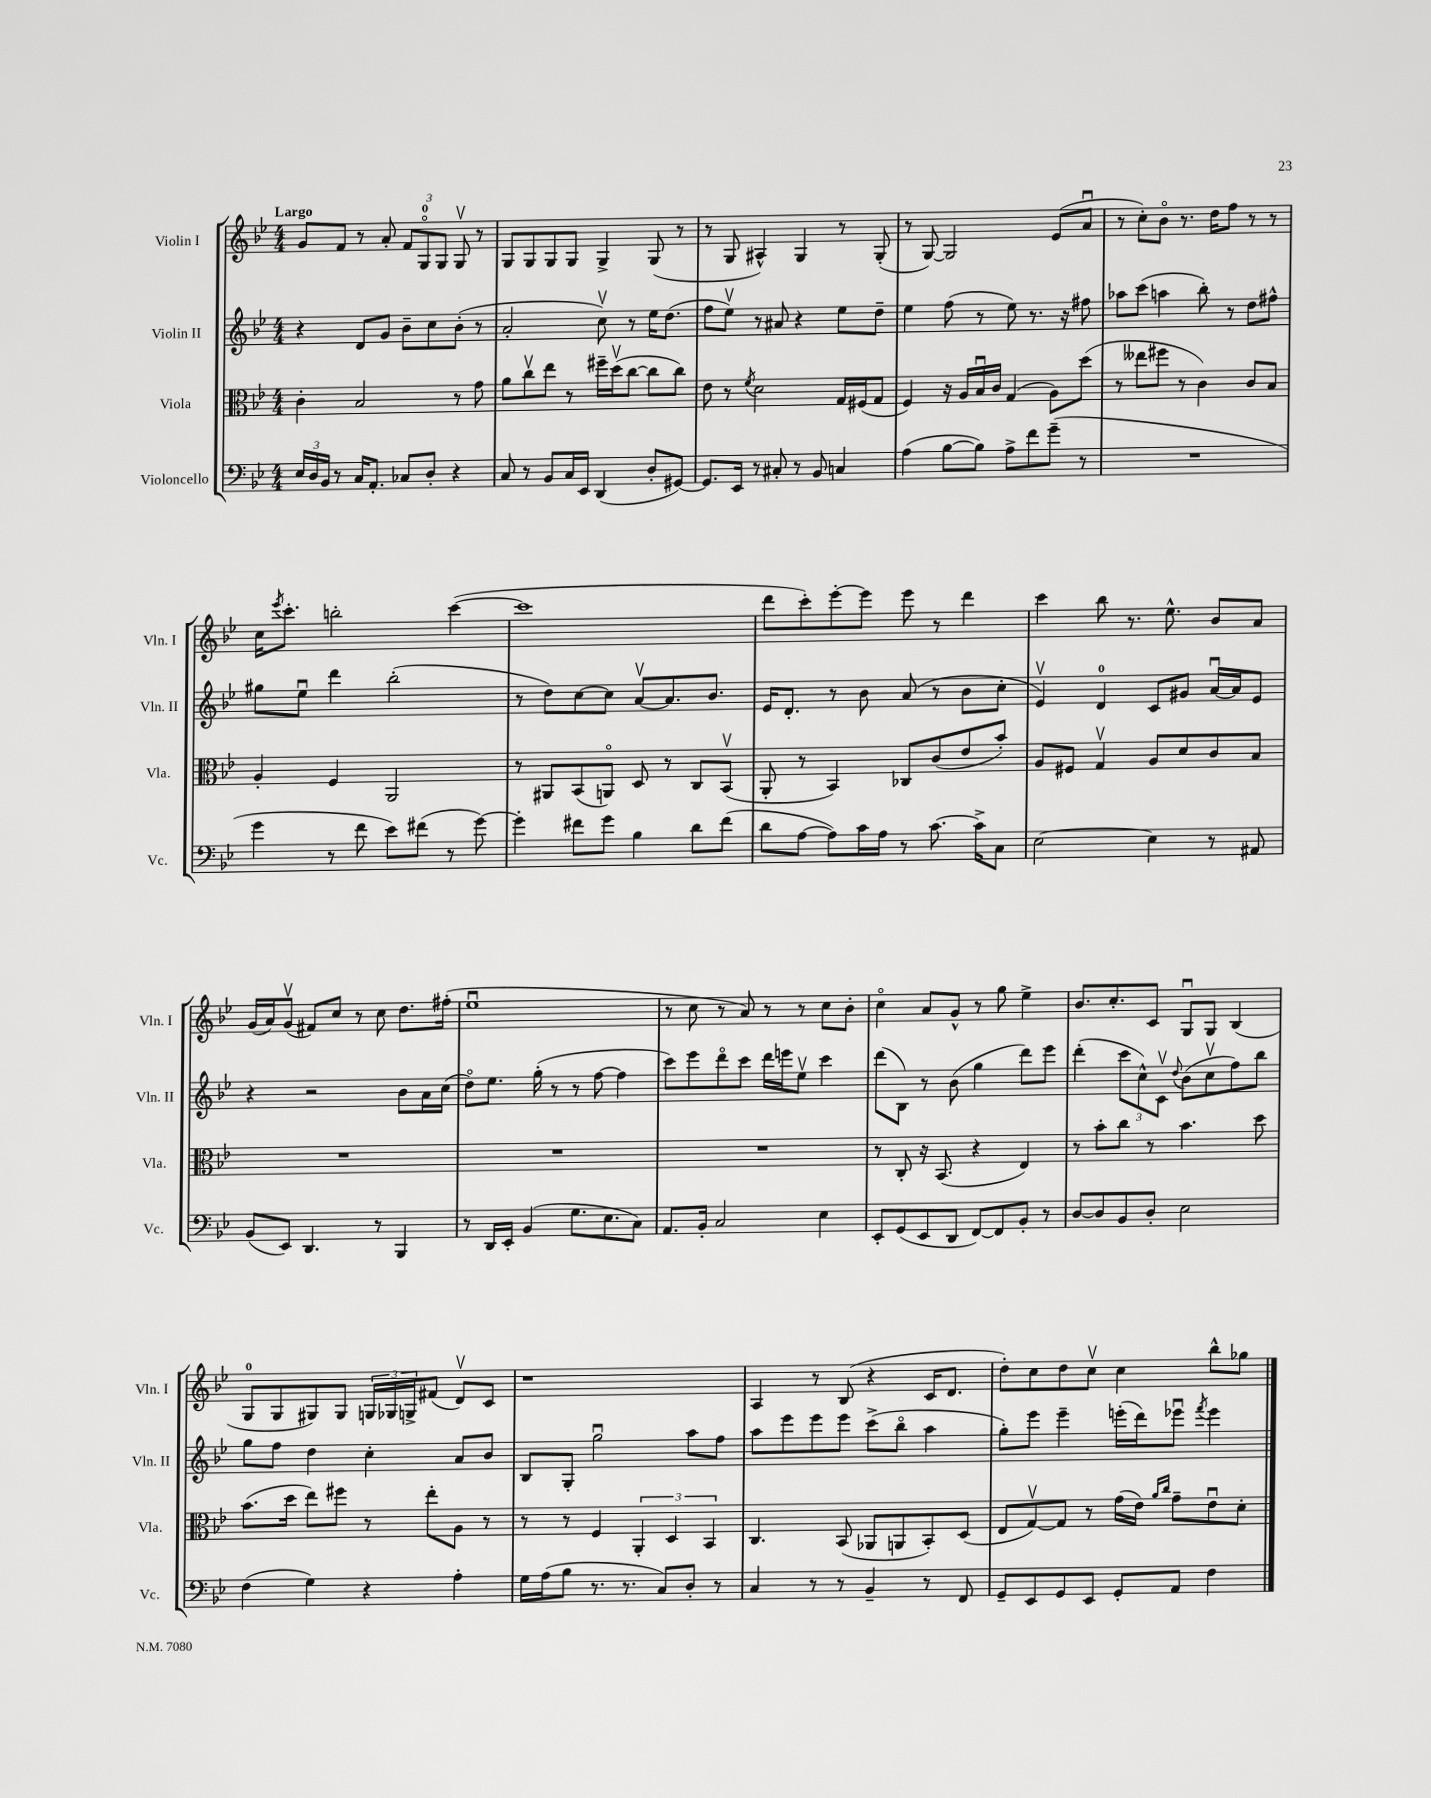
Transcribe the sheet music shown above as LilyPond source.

<<
\new StaffGroup <<
\new Staff = "s0" \with { instrumentName = "Violin I" shortInstrumentName = "Vln. I" } {
    \clef treble \key bes \major \numericTimeSignature \time 4/4 \tempo "Largo"
    g'8 f'8 r8 a'8-. \tuplet 3/2 { f'8 g8-0\flageolet g8 } g8\upbow r8 |
    g8 g8 g8 g8 g4-> g8( r8 |
    r8 g8 ais4-^) g4 r8 g8-.( |
    r8 g8~) g2 ees'8( a'8\downbow |
    r8 c''8-.) bes'8\flageolet r8. d''16 f''8 r8 r8 |
    c''16 \acciaccatura { ees'''8 } c'''8.-. b''2-. c'''4~( |
    c'''1 |
    d'''8 c'''8-.) ees'''8~-. ees'''8 ees'''8 r8 d'''4 |
    c'''4 bes''8 r8. ees''8.-^ bes'8 a'8 |
    g'16( a'16) g'8\upbow( fis'8) c''8 r8 c''8 d''8. fis''16-.( |
    ees''1\downbow |
    r8 c''8 r8 a'8) r8 r8 c''8 bes'8-. |
    c''4\flageolet a'8 g'8-^ r8 g''8 ees''4-> |
    bes'8. c''8.-. c'8 g8\downbow g8 bes4( |
    g8-0 g8 gis8) gis8 \tuplet 3/2 { g16 ges16 g16-> } fis'8( d'8\upbow) c'8 |
    r1 |
    a4 r8 bes8( r4 c'16 d'8. |
    d''8-.) c''8 d''8 c''8\upbow c''4 bes''8-^ ges''8 \bar "|." |
}
\new Staff = "s1" \with { instrumentName = "Violin II" shortInstrumentName = "Vln. II" } {
    \clef treble \key bes \major \numericTimeSignature \time 4/4
    r4 d'8 g'8 bes'8-- c''8 bes'8-.( r8 |
    a'2-. c''8\upbow) r8 ees''16 d''8.( |
    f''8 ees''8\upbow) r8 ais'8 r4 ees''8 d''8-- |
    ees''4 f''8( r8 ees''8) r8. r16 fis''8 |
    aes''8 c'''8( a''4 bes''8-.) r8 d''8 fis''8-^ |
    gis''8 ees''8\downbow d'''4 bes''2-.( |
    r8 d''8) c''8~ c''8 a'8~\upbow a'8. bes'8. |
    ees'16 d'8.-. r8 bes'8 a'8( r8 bes'8 c''8-. |
    ees'4\upbow) d'4-0 c'8 gis'8 a'16~\downbow a'16 ees'8 |
    r4 r2 bes'8 a'16 c''16( |
    d''8\flageolet) ees''8. g''16-.( r8 r8 f''8~ f''4 |
    c'''8) ees'''8 d'''8\flageolet c'''8 d'''16 e'''16 ees''8\upbow c'''4 |
    d'''8( bes8) r8 bes'8( g''4 d'''8) ees'''8 |
    d'''4-.( \tuplet 3/2 { c'''8 c''8-^) c'8\upbow } \appoggiatura { d''8 } bes'8( c''8\upbow f''8) bes''8 |
    g''8 f''8 d''4 c''4-. a'8 bes'8 |
    bes8 g8-. g''2\downbow a''8 f''8 |
    a''8 ees'''8 ees'''8 ees'''8 c'''8->( bes''8\flageolet a''4 |
    g''8-.) ees'''8 ees'''4-- e'''16-.( d'''16) ees'''8\downbow \acciaccatura { f'''8 } ees'''4 \bar "|." |
}
\new Staff = "s2" \with { instrumentName = "Viola" shortInstrumentName = "Vla." } {
    \clef alto \key bes \major \numericTimeSignature \time 4/4
    c'4-. bes2 r8 g'8 |
    a'8 c''8\upbow ees''8 r8 fis''16-- d''16\upbow( c''8~ c''8 c''8) |
    ees'8 r8 \acciaccatura { f'8 } d'2 g16 fis16( g8 |
    f4) r16 a16 bes16\downbow c'16 g4( a8) d''8( |
    r8 eeses''8 fis''8 r8 c'4) c'8 bes8 |
    a4-. f4 a,2 |
    r8 ais,8 bes,8( a,8\flageolet) d8 r8 c8 bes,8\upbow( |
    a,8-. r8 bes,4) ces8 c'8( ees'8 bes'8-.) |
    a8 fis8 g4\upbow a8 d'8 c'8 bes8 |
    R1 |
    R1 |
    R1 |
    r8 c8-. r16 bes,8.( r4 ees4) |
    r8 bes'8-. c''8 r8 bes'4. d''8 |
    bes'8.( d''16 ees''8) fis''8 r8 ees''8-. a8 r8 |
    r8 r8 f4 \tuplet 3/2 { a,4-. d4 bes,4 } |
    c4. bes,8( aes,8 a,8 bes,8-.) d8( |
    ees8 g8~\upbow) g8 r8 g'16( ees'16) \grace { a'16 c''16 } g'8-- ees'8\downbow d'8-. \bar "|." |
}
\new Staff = "s3" \with { instrumentName = "Violoncello" shortInstrumentName = "Vc." } {
    \clef bass \key bes \major \numericTimeSignature \time 4/4
    \tuplet 3/2 { ees16 d16 bes,16 } r8 c16 a,8.-. ces8 d8-. r4 |
    c8 r8 bes,8 c16 ees,16 d,4( d8-. gis,8~) |
    gis,8. ees,16 r8 cis8-. r8 bes,8 c4 |
    a4( bes8~ bes8) a8-> f'8 g'8--( r8 |
    R1 |
    g'4 r8 f'8 ees'8) fis'8( r8 g'8~) |
    g'4-. fis'8 g'8 bes4 d'8 fis'8( |
    d'8 a8~ a8) c'16 a16 r8 c'8.~ c'16-> c8 |
    ees2~ ees4 r8 ais,8 |
    bes,8( ees,8) d,4. r8 bes,,4 |
    r8 d,16 ees,16-. bes,4( g8. ees8. c8) |
    a,8. bes,16-. c2 ees4 |
    ees,8-. g,8( ees,8 d,8 f,8~) f,8 bes,8-. r8 |
    d8~ d8 bes,8 d8-. ees2 |
    f4( g4) r4 a4-. |
    g16 a16( bes8 r8. r8. c8) d8-. r8 |
    c4 r8 r8 bes,4-- r8 f,8 |
    g,8-- ees,8 g,8 ees,8 g,8-. a,8 f4 \bar "|." |
}
>>
>>
\layout { \context { \Score \remove "Bar_number_engraver" } }
